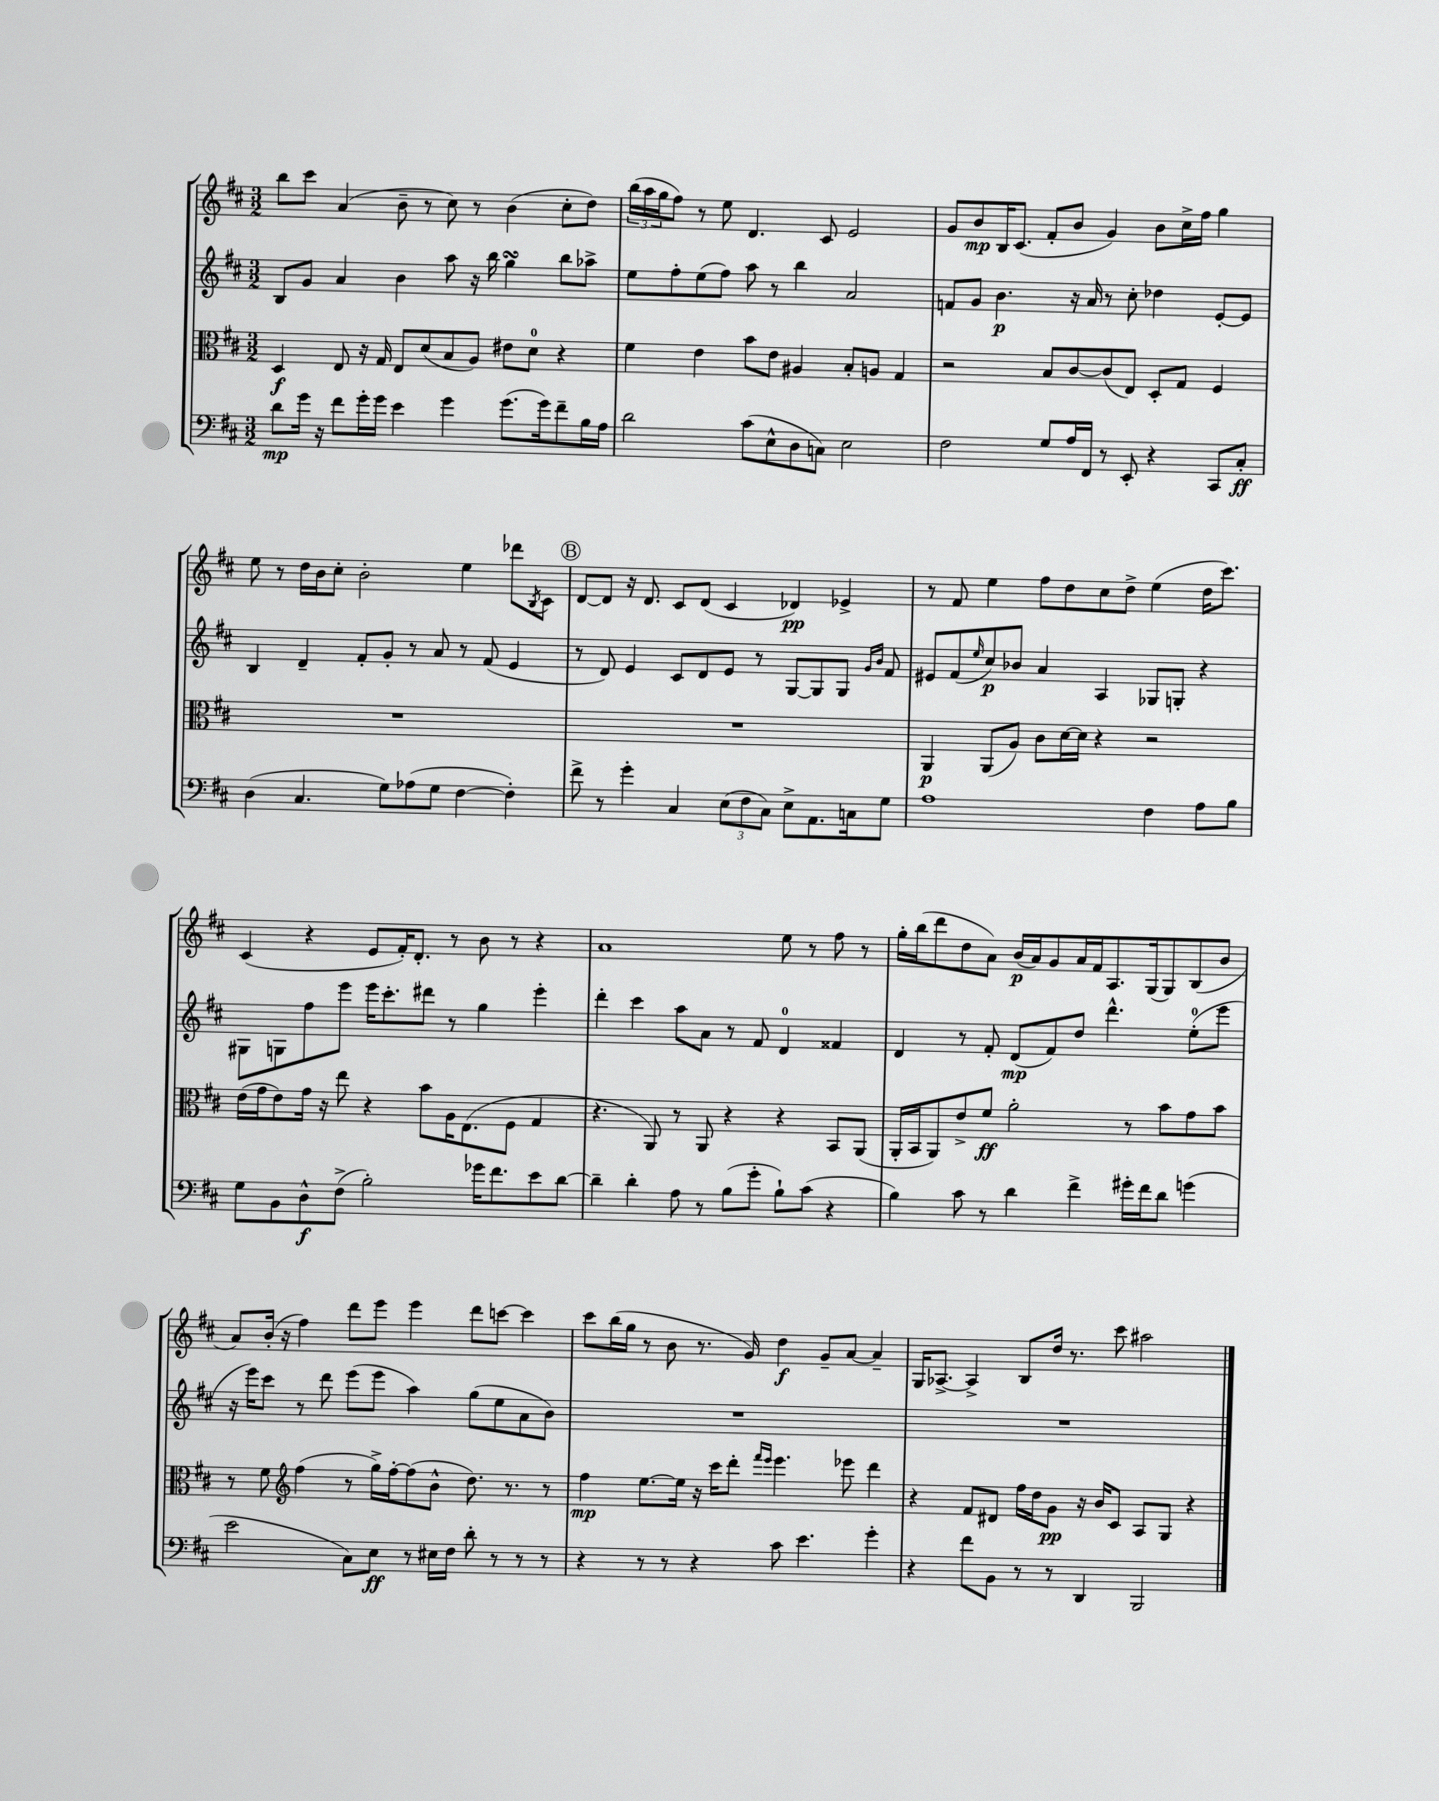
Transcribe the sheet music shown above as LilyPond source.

<<
\new StaffGroup <<
\new Staff = "s0" {
    \clef treble \key d \major \numericTimeSignature \time 3/2
    b''8 cis'''8 a'4( b'8-- r8 cis''8) r8 b'4( cis''8-. d''8) |
    \tuplet 3/2 { b''16( a''16 g''16 } fis''8) r8 e''8 d'4. cis'8 e'2 |
    g'8 b'8\mp b16 cis'8.( fis'8-. b'8 g'4) b'8 cis''16-> fis''16 g''4 |
    e''8 r8 d''16 b'16 cis''8-. b'2-. e''4 des'''8 \acciaccatura { b8 } cis'8 |
    \mark \markup { \circle "B" } d'8~ d'8 r16 d'8. cis'8 d'8( cis'4 des'4\pp) ees'4-> |
    r8 fis'8 e''4 fis''8 d''8 cis''8 d''8-> e''4( d''16 cis'''8.) |
    cis'4( r4 e'8 fis'16-.) d'8.-. r8 b'8 r8 r4 |
    a'1 e''8 r8 fis''8 r8 |
    g''16-. b''16( d'''8 d''8 a'8) b'16\p( a'16) g'8 a'16 fis'16 a8. g16( g8) b8( b'8 |
    a'8) b'16-.( r16 fis''4) d'''8 e'''8 e'''4 d'''8 c'''8~ c'''4 |
    cis'''8 b''16( g''16 r8 b'8 r8. g'16) d''4\f g'8-- a'8~ a'4-- |
    g16 aes8.~-> aes4-> b8 d''16 r8. cis'''8 ais''2 \bar "|." |
}
\new Staff = "s1" {
    \clef treble \key d \major \numericTimeSignature \time 3/2
    b8 g'8 a'4 b'4 a''8 r16 b''16 g''4\turn b''8 aes''8-> |
    e''8 fis''8-. e''8( fis''8) a''8 r8 b''4 a'2 |
    f'8 g'8 b'4.\p r16 a'16 r8 cis''8-. des''4 e'8~-. e'8 |
    b4 d'4-- fis'8-. g'8-. r8 a'8 r8 fis'8( e'4 |
    \mark \markup { \circle "B" } r8 d'8) e'4 cis'8 d'8 e'8 r8 g8~ g8 g8 \grace { g'16 b'16 } fis'8 |
    eis'8 fis'8( \grace { e''16 } cis''8\p) bes'8 a'4 a4 ges8 g8-. r4 |
    gis8 g8 fis''8 e'''8 e'''16 cis'''8.-. dis'''8 r8 g''4 e'''4-. |
    d'''4-. cis'''4 a''8 a'8 r8 fis'8 d'4-0 fisis'4 |
    d'4 r8 fis'8-. d'8\mp( fis'8) d''8 d'''4.-^ e''8-0-.( e'''8 |
    r16 e'''16) cis'''8 r8 d'''8 e'''8( e'''8 a''4) g''8( e''8 a'8 b'8) |
    R1. |
    R1. \bar "|." |
}
\new Staff = "s2" {
    \clef alto \key d \major \numericTimeSignature \time 3/2
    d4\f e8 r16 g16 e8 d'8( b8 a8) eis'8 d'8-0 r4 |
    fis'4 e'4 b'8 e'8 ais4 b8-. a8 g4 |
    r2 b8 cis'8~ cis'8( e8) d8-. g8 fis4 |
    R1. |
    \mark \markup { \circle "B" } R1. |
    a,4\p a,8( a8) cis'8 d'16~ d'16 r4 r2 |
    e'16( g'16 e'8) g'16 r16 e''8 r4 b'8 a16 e8.( fis8 g4 |
    r4. a,8) r8 a,8 r4 r4 b,8 a,8( |
    a,16-. b,16 a,8) e'8-> fis'8\ff a'2-. r8 b'8 g'8 b'8 |
    r8 fis'8 \clef treble fis''4( r8 g''16->) fis''16~-. fis''8( b'8-^ d''8.) r8. r8 |
    fis''4\mp e''8.~ e''16 r16 cis'''16 d'''8-. \grace { fis'''16 e'''16 } e'''4. ees'''8 d'''4 |
    r4 fis'8 dis'8 fis''16 d''16 g'8\pp r16 b'16 cis'8 a8 g8 r4 \bar "|." |
}
\new Staff = "s3" {
    \clef bass \key d \major \numericTimeSignature \time 3/2
    d'8\mp g'16 r16 fis'8 g'16-. g'16 e'4 g'4 g'8.( g'16) fis'8-- b16 a16 |
    d'2 cis'8( e8-^ d8 c8) e2 |
    fis2 g8 a16 fis,16 r8 e,8-. r4 cis,8 cis8-.\ff |
    d4( cis4. g8) aes8( g8 fis4~ fis4-.) |
    \mark \markup { \circle "B" } fis'8-> r8 g'4-. cis4 \tuplet 3/2 { e8( fis8 cis8) } e8-> a,8. c16 g8 |
    a1 fis4 a8 b8 |
    g8 b,8 d8-^\f fis8->( b2-.) ges'16 fis'8. e'8 d'8~ |
    d'4-- d'4-. a8 r8 b8( g'8-. b8-!) cis'8( r4 |
    b4) cis'8 r8 d'4 fis'4-> gis'16-. fis'16 d'8 g'4( |
    e'2 cis8) e8\ff r8 eis16 fis16 d'8-. r8 r8 r8 |
    r4 r8 r8 r4 cis'8 e'4. g'4-. |
    r4 fis'8 b,8 r8 r8 d,4 b,,2 \bar "|." |
}
>>
>>
\layout { \context { \Score \remove "Bar_number_engraver" } }
